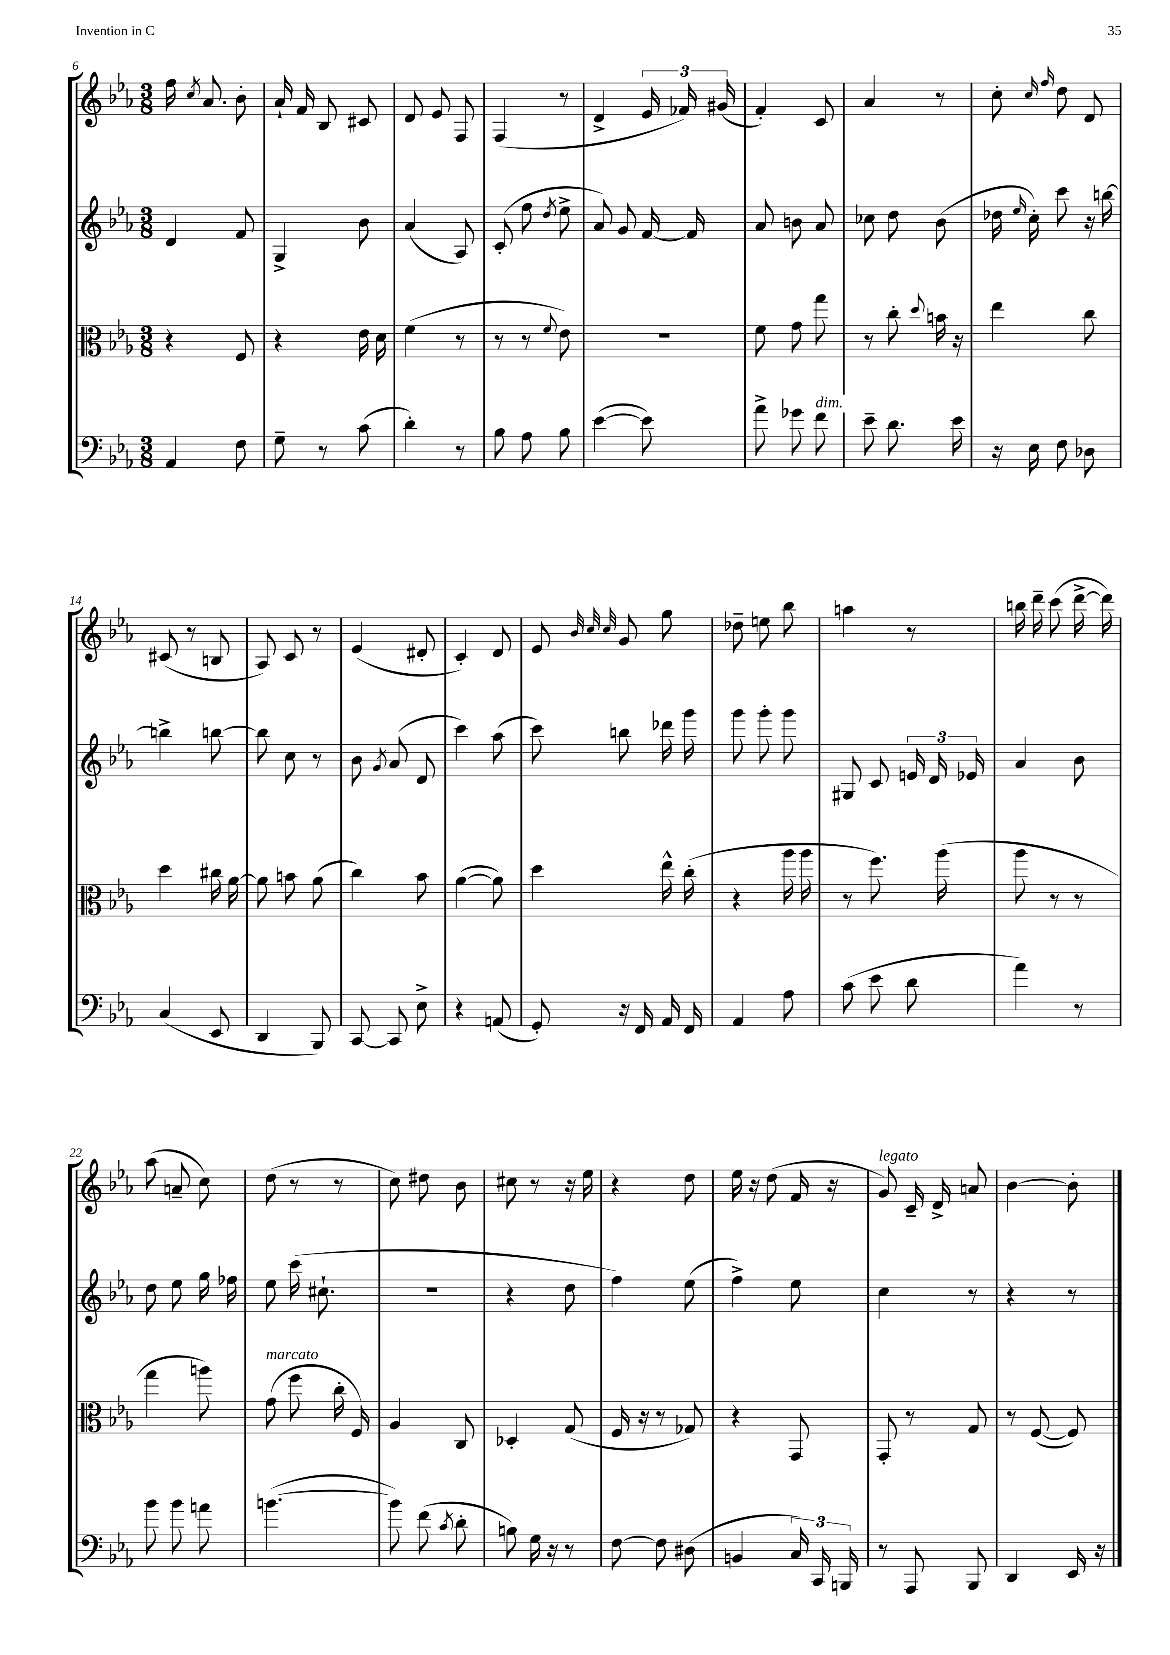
<<
\new StaffGroup <<
\new Staff = "s0" {
    \clef treble \key ees \major \numericTimeSignature \time 3/8
    \autoBeamOff f''16 \acciaccatura { c''8 } aes'8. bes'8-. |
    aes'16-! f'16 bes8 cis'8 |
    d'8 ees'8 f8 |
    f4( r8 |
    d'4-> \tuplet 3/2 { ees'16 fes'16) gis'16( } |
    f'4-.) c'8 |
    aes'4 r8 |
    c''8-. \grace { c''16 f''16 } d''8 d'8 |
    cis'8( r8 b8 |
    aes8) c'8 r8 |
    ees'4( dis'8-. |
    c'4-.) d'8 |
    ees'8 \grace { bes'32 c''32 c''32 } g'8 g''8 |
    des''8-- e''8 bes''8 |
    a''4 r8 |
    b''16 d'''16-- c'''8( d'''16~-> d'''16) |
    aes''8( a'8-- c''8) |
    d''8( r8 r8 |
    c''8) dis''8 bes'8 |
    cis''8 r8 r16 ees''16 |
    r4 d''8 |
    ees''16 r16 d''8( f'16 r16 |
    g'8^\markup { \italic "legato" }) c'16-- d'16-> a'8 |
    bes'4~ bes'8-. \bar "|." |
}
\new Staff = "s1" {
    \clef treble \key ees \major \numericTimeSignature \time 3/8
    \autoBeamOff d'4 f'8 |
    g4-> bes'8 |
    aes'4( aes8) |
    c'8-.( f''8 \acciaccatura { d''8 } ees''8-> |
    aes'8) g'8 f'16~ f'16 |
    aes'8 b'8 aes'8 |
    ces''8 d''8 bes'8( |
    des''16 \grace { ees''16 } c''16-.) c'''8 r16 b''16~ |
    b''4-> b''8~ |
    b''8 c''8 r8 |
    bes'8 \acciaccatura { g'8 } aes'8( d'8 |
    c'''4) aes''8( |
    c'''8) b''8 des'''16 g'''16 |
    g'''8 g'''8-. g'''8 |
    gis8 c'8 \tuplet 3/2 { e'16 d'16 ees'16 } |
    aes'4 bes'8 |
    d''8 ees''8 g''16 fes''16 |
    ees''8 c'''16( cis''8.-! |
    R4. |
    r4 d''8 |
    f''4) ees''8( |
    f''4->) ees''8 |
    c''4 r8 |
    r4 r8 \bar "|." |
}
\new Staff = "s2" {
    \clef alto \key ees \major \numericTimeSignature \time 3/8
    \autoBeamOff r4 f8 |
    r4 ees'16 d'16 |
    f'4( r8 |
    r8 r8 \appoggiatura { f'8 } ees'8) |
    R4. |
    f'8 g'8 g''8 |
    r8 c''8-. \appoggiatura { d''8 } b'16 r16 |
    ees''4 c''8 |
    d''4 cis''16 aes'16~ |
    aes'8 b'8 aes'8( |
    c''4) bes'8 |
    aes'4~( aes'8) |
    d''4 ees''16-^ c''16-.( |
    r4 aes''16 aes''16 |
    r8 f''8.) aes''16( |
    aes''8 r8 r8 |
    g''4 a''8) |
    g'8^\markup { \italic "marcato" }( f''8 c''16-. f16) |
    aes4 c8 |
    des4-. g8( |
    f16 r16 r8 ges8) |
    r4 g,8 |
    g,8-. r8 g8 |
    r8 f8~( f8) \bar "|." |
}
\new Staff = "s3" {
    \clef bass \key ees \major \numericTimeSignature \time 3/8
    \autoBeamOff aes,4 f8 |
    g8-- r8 c'8( |
    d'4-.) r8 |
    bes8 aes8 bes8 |
    ees'4~( ees'8) |
    aes'8-> ges'8 f'8^\markup { \italic "dim." } |
    ees'8-- d'8. ees'16 |
    r16 ees16 f8 des8 |
    c4( ees,8 |
    d,4 bes,,8) |
    c,8~ c,8 ees8-> |
    r4 a,8( |
    g,8-.) r16 f,16 aes,16 f,16 |
    aes,4 aes8 |
    c'8( ees'8 d'8 |
    aes'4) r8 |
    bes'8 bes'8 a'8 |
    b'4.~( |
    b'8) f'8( \acciaccatura { c'8 } d'8-. |
    b8) g16 r16 r8 |
    f8~ f8 dis8( |
    b,4 \tuplet 3/2 { c16) c,16 b,,16 } |
    r8 aes,,8 bes,,8 |
    d,4 ees,16 r16 \bar "|." |
}
>>
>>
\layout { \context { \Score currentBarNumber = #6 } }
